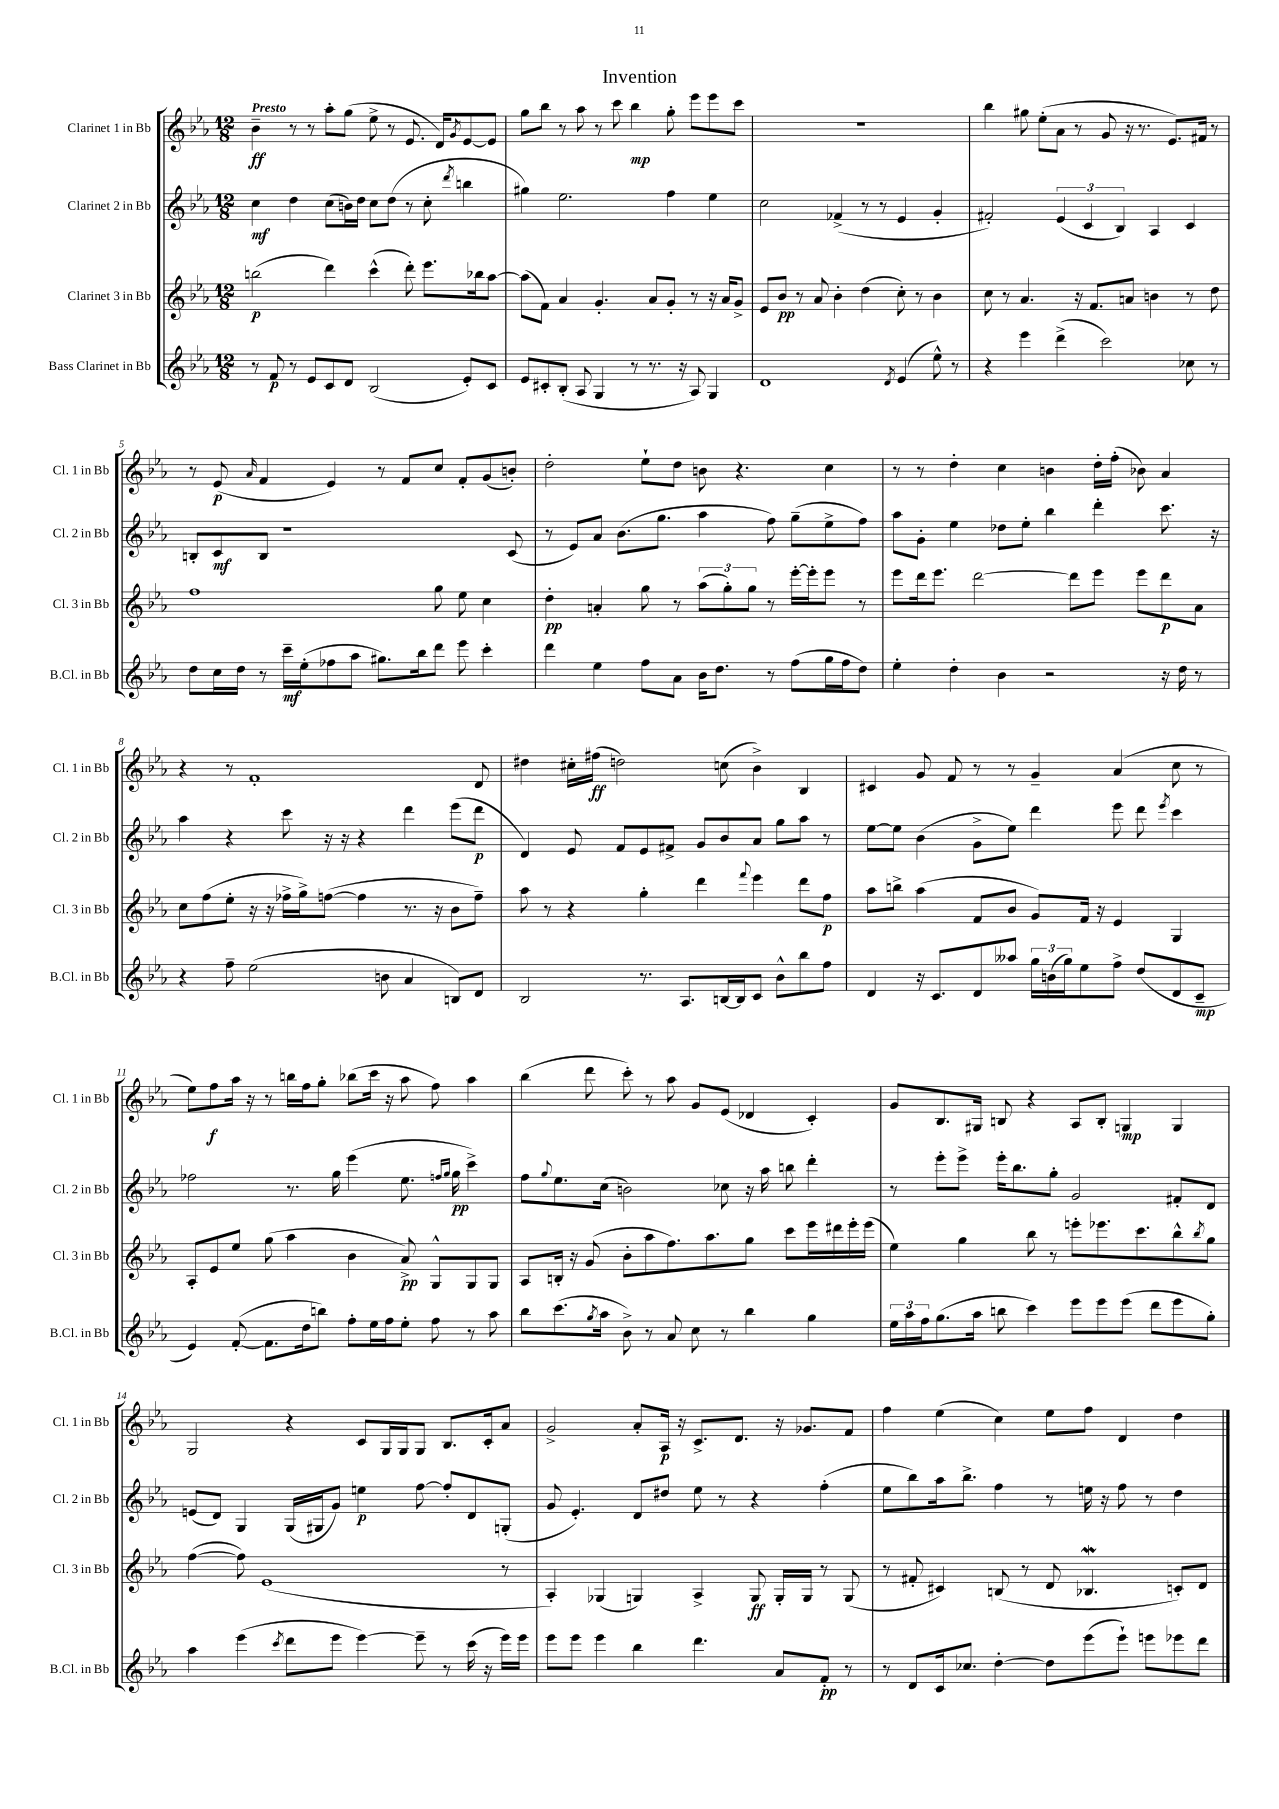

**kern	**dynam	**kern	**dynam	**kern	**dynam	**kern	**dynam
*part4	*part4	*part3	*part3	*part2	*part2	*part1	*part1
*staff4	*staff4	*staff3	*staff3	*staff2	*staff2	*staff1	*staff1
*I"Bass Clarinet in Bb	*	*I"Clarinet 3 in Bb	*	*I"Clarinet 2 in Bb	*	*I"Clarinet 1 in Bb	*
*I'B.Cl. in Bb	*	*I'Cl. 3 in Bb	*	*I'Cl. 2 in Bb	*	*I'Cl. 1 in Bb	*
*clefG2	*	*clefG2	*	*clefG2	*	*clefG2	*
*k[b-e-a-]	*	*k[b-e-a-]	*	*k[b-e-a-]	*	*k[b-e-a-]	*
*M12/8	*	*M12/8	*	*M12/8	*	*M12/8	*
=1	=1	=1	=1	=1	=1	=1	=1
!	!	!	!	!	!	!LO:TX:a:B:t=Presto	!
8r	.	(2bbn\	p	4cc\	mf	4b-~\	ff
8f/	p	.	.	.	.	.	.
8r	.	.	.	4dd\	.	8r	.
8e-/L	.	.	.	.	.	8r	.
8c/	.	4ddd\)	.	(8cc\L	.	8aa-'\L	.
8d/J	.	.	.	16bn\L)	.	(8gg\J	.
.	.	.	.	16dd\JJ	.	.	.
(2B-/	.	(4ccc^^\	.	8cc\L	.	8ee-^\	.
.	.	.	.	(8dd\J	.	8r	.
.	.	8ddd'\)	.	8r	.	8.e-/	.
.	.	8.eee-\L	.	8cc'\	.	.	.
.	.	.	.	.	.	16d/KL)	.
.	.	.	.	8qddd/	.	8qg/	.
8e-'/L)	.	.	.	4bbn\	.	[8e-/	.
.	.	16bb-X\k	.	.	.	.	.
8c/J	.	[8aa-\J	.	.	.	8e-/J]	.
=2	=2	=2	=2	=2	=2	=2	=2
8e-/L	.	(8aa-\L]	.	4gg#X\)	.	8gg\L	.
8c#X'/	.	8f\J)	.	.	.	8bb-\J	.
(8B-'/J	.	4a-/	.	2.ee-\	.	8r	.
8A-/	.	.	.	.	.	8aa-\	.
4G/	.	4.g'/	.	.	.	8r	.
.	.	.	.	.	.	8ccc\	.
8r	.	.	.	.	.	4bb-\	mp
8.r	.	8a-/L	.	.	.	.	.
.	.	8g'/J	.	4ff\	.	8gg'\	.
16r	.	.	.	.	.	.	.
8A-/)	.	8r	.	.	.	8eee-\L	.
4G/	.	16r	.	4ee-\	.	8eee-\	.
.	.	16a-/KL	.	.	.	.	.
.	.	8g^/J	.	.	.	8ccc\J	.
=3	=3	=3	=3	=3	=3	=3	=3
1d	.	8e-/L	.	2cc\	.	1.r	.
.	.	8b-/J	pp	.	.	.	.
.	.	8r	.	.	.	.	.
.	.	8a-/	.	.	.	.	.
.	.	4b-'\	.	(4f-X^/	.	.	.
.	.	(4dd\	.	8r	.	.	.
.	.	.	.	8r	.	.	.
8qd/	.	.	.	.	.	.	.
(4e-/	.	8cc'\)	.	4e-/	.	.	.
.	.	8r	.	.	.	.	.
8ee-^^\)	.	4b-\	.	4g'/	.	.	.
8r	.	.	.	.	.	.	.
=4	=4	=4	=4	=4	=4	=4	=4
4r	.	8cc\	.	2f#X'/)	.	4bb-\	.
.	.	8r	.	.	.	.	.
4eee-\	.	4.a-/	.	.	.	8gg#X\	.
.	.	.	.	.	.	(8ee-'\L	.
(4ddd^\	.	.	.	(6e-/	.	8a-\J	.
.	.	16r	.	.	.	8r	.
.	.	.	.	6c/	.	.	.
.	.	8.f/L	.	.	.	.	.
2ccc\)	.	.	.	.	.	8g/	.
.	.	.	.	6B-/)	.	.	.
.	.	8an/J	.	.	.	16r	.
.	.	.	.	.	.	8.r	.
.	.	4bn\	.	4A-/	.	.	.
.	.	.	.	.	.	8.e-/L)	.
8cc-X\	.	8r	.	4c/	.	.	.
.	.	.	.	.	.	16f#X/Jk	.
8r	.	8dd\	.	.	.	8r	.
!!LO:LB:g=z
=5	=5	=5	=5	=5	=5	=5	=5
8dd\L	.	1ff	.	8Bn'/L	.	8r	.
16cc\L	.	.	.	8c/	mf	(8e-/	p
16dd\JJ	.	.	.	.	.	.	.
.	.	.	.	.	.	16qqa-/	.
8r	.	.	.	8B/J	.	4f/	.
16ccc~\LL	mf	.	.	1r	.	.	.
(16ee-'\J	.	.	.	.	.	.	.
8ff-X\	.	.	.	.	.	4e-/)	.
8aa-\J	.	.	.	.	.	.	.
8.gg#X\L)	.	.	.	.	.	8r	.
.	.	.	.	.	.	8f/L	.
16bb-\k	.	.	.	.	.	.	.
8ddd\J	.	8gg\	.	.	.	8cc/J	.
8eee-\	.	8ee-\	.	.	.	8f'/L	.
4ccc'\	.	4cc\	.	.	.	(8g/	.
.	.	.	.	(8c/	.	8bn'/J)	.
=6	=6	=6	=6	=6	=6	=6	=6
4ddd\	.	4dd'\	pp	8r	.	2dd'\	.
.	.	.	.	8e-/L)	.	.	.
4ee-\	.	4an'/	.	8a-/J	.	.	.
.	.	.	.	(8.b-\L	.	.	.
8ff\L	.	8gg\	.	.	.	8ee-`\L	.
.	.	.	.	8.gg\J	.	.	.
8a-\J	.	8r	.	.	.	8dd\J	.
16b-\KL	.	(12aa-\L	.	4aa-\	.	8bn\	.
8.dd\J	.	.	.	.	.	.	.
.	.	12gg'\)	.	.	.	.	.
.	.	.	.	.	.	4.r	.
.	.	12gg\J	.	.	.	.	.
8r	.	8r	.	8ff\)	.	.	.
(8ff\L	.	[16eee-'\LL	.	(8gg~\L	.	.	.
.	.	16eee-'\J]	.	.	.	.	.
16gg\L	.	8eee-\J	.	8ee-^\	.	4cc\	.
16ff\J	.	.	.	.	.	.	.
8dd\J)	.	8r	.	8ff\J)	.	.	.
=7	=7	=7	=7	=7	=7	=7	=7
4ee-'\	.	8eee-\L	.	8aa-\L	.	8r	.
.	.	16ddd\k	.	8g'\J	.	8r	.
.	.	8.eee-\J	.	.	.	.	.
4dd'\	.	.	.	4ee-\	.	4dd'\	.
.	.	[2ddd\	.	.	.	.	.
4b-\	.	.	.	8dd-X\L	.	4cc\	.
.	.	.	.	8ee-'\J	.	.	.
2r	.	.	.	4bb-\	.	4bn\	.
.	.	8ddd\L]	.	.	.	.	.
.	.	8eee-\J	.	4ddd'\	.	16dd'\LL	.
.	.	.	.	.	.	(16ff'\JJ	.
.	.	8eee-\L	.	.	.	8b-X\)	.
16r	.	8ddd\	p	8.ccc\	.	4a-/	.
16dd\	.	.	.	.	.	.	.
8r	.	8a-\J	.	.	.	.	.
.	.	.	.	16r	.	.	.
!!LO:LB:g=z
=8	=8	=8	=8	=8	=8	=8	=8
4r	.	8cc\L	.	4aa-\	.	4r	.
.	.	(8ff\	.	.	.	.	.
8ff~\	.	8ee-'\J	.	4r	.	8r	.
(2ee-\	.	16r	.	.	.	1f'	.
.	.	16r	.	.	.	.	.
.	.	16ff-X^\LL	.	8ccc\	.	.	.
.	.	16gg^\J)	.	.	.	.	.
.	.	([8ffn\J	.	16r	.	.	.
.	.	.	.	16r	.	.	.
.	.	4ff\]	.	4r	.	.	.
8bn\	.	.	.	.	.	.	.
4a-/	.	8.r	.	4ddd\	.	.	.
.	.	16r	.	.	.	.	.
8Bn/L)	.	8b-\L	.	(8eee-\L	.	.	.
8d/J	.	8ff~\J)	.	8ddd\J	p	8d/	.
=9	=9	=9	=9	=9	=9	=9	=9
2B-/	.	8aa-\	.	4d/)	.	4dd#X\	.
.	.	8r	.	.	.	.	.
.	.	4r	.	8e-/	.	16cc#X'\LL	.
.	.	.	.	.	.	(16ff#X\JJ	ff
.	.	.	.	8f/L	.	2ddn\)	.
8.r	.	4gg'\	.	8e-/	.	.	.
.	.	.	.	8f#X^/J	.	.	.
8.A-/L	.	.	.	.	.	.	.
.	.	4ddd\	.	8g/L	.	.	.
[16Bn/L	.	.	.	8b-/	.	(8ccn\	.
16B/J]	.	.	.	.	.	.	.
.	.	8qqfff/	.	.	.	.	.
8c/J	.	4eee-\	.	8a-/J	.	4b-^\)	.
8b-^^\L	.	.	.	8gg\L	.	.	.
8bb-\	.	8ddd\L	.	8aa-\J	.	4B-/	.
8ff\J	.	8ff\J	p	8r	.	.	.
=10	=10	=10	=10	=10	=10	=10	=10
4d/	.	8aa-\L	.	[8ee-\L	.	4c#X/	.
.	.	8bbn^\J	.	8ee-\J]	.	.	.
16r	.	(4aa-\	.	(4b-\	.	8g/	.
8.c/L	.	.	.	.	.	.	.
.	.	.	.	.	.	8f/	.
8d/	.	8f/L	.	8g^\L	.	8r	.
8aa--X/J	.	8b-/J	.	8ee-\J)	.	8r	.
24gg\LL	.	8g/L)	.	4ddd\	.	4g~/	.
(24bn\	.	.	.	.	.	.	.
24gg\J)	.	.	.	.	.	.	.
8ee-\	.	16f/Jk	.	.	.	.	.
.	.	16r	.	.	.	.	.
8ff^\J	.	4e-/	.	8eee-\	.	(4a-/	.
(8dd/L	.	.	.	8ddd\	.	.	.
.	.	.	.	8qeee-/	.	.	.
8d/	.	4G/	.	4ccc\	.	8cc\	.
8c~/J	mp	.	.	.	.	8r	.
!!LO:LB:g=z
=11	=11	=11	=11	=11	=11	=11	=11
4e-/)	.	8A-'/L	.	2ff-X\	.	8ee-\L)	.
.	.	8e-/	.	.	.	8ff\	f
([8f'/	.	8ee-/J	.	.	.	16aa-\Jk	.
.	.	.	.	.	.	16r	.
8.f\L]	.	(8gg\	.	.	.	8r	.
.	.	4aa-\	.	8.r	.	16bbn\LL	.
16dd\k	.	.	.	.	.	16ff\J	.
8bbn\J)	.	.	.	.	.	8gg'\J	.
.	.	.	.	16gg\	.	.	.
8ff'\L	.	4b-\	.	(4eee-\	.	(8bb-X\L	.
16ee-\L	.	.	.	.	.	16ccc\Jk	.
16ff\J	.	.	.	.	.	16r	.
8ee-'\J	.	8a-^/)	pp	8.ee-\	.	8aa-\	.
8ff\	.	8G^^/L	.	.	.	8ff\)	.
.	.	.	.	16qqffn/LL	.	.	.
.	.	.	.	16qqgg/JJ	.	.	.
.	.	.	.	16gg\	pp	.	.
8r	.	8G/	.	4ccc^\)	.	4aa-\	.
8aa-\	.	8G/J	.	.	.	.	.
=12	=12	=12	=12	=12	=12	=12	=12
8bb-\L	.	8A-/L	.	8ff\L	.	(4bb-\	.
.	.	.	.	8qqgg/	.	.	.
(8.ccc\	.	16Bn'/Jk	.	8.ee-\	.	.	.
.	.	16r	.	.	.	.	.
.	.	(8g/	.	.	.	8ddd\	.
8qgg/	.	.	.	.	.	.	.
16aa-\Jk	.	.	.	(16cc\Jk	.	.	.
8b-^\)	.	8b-'\L	.	2bn\)	.	8ccc'\)	.
8r	.	8aa-\	.	.	.	8r	.
8a-/	.	8.ff\)	.	.	.	8aa-\	.
8cc\	.	.	.	.	.	8g/L	.
.	.	8.aa-\	.	.	.	.	.
8r	.	.	.	8cc-X\	.	(8e-/J	.
4bb-\	.	8gg\J	.	16r	.	4d-X/	.
.	.	.	.	16aa-\	.	.	.
.	.	8ccc\L	.	8bbn\	.	.	.
4gg\	.	16eee-\L	.	4ddd'\	.	4c'/)	.
.	.	16ddd#X\	.	.	.	.	.
.	.	16eee-'\	.	.	.	.	.
.	.	(16eee-\JJ	.	.	.	.	.
=13	=13	=13	=13	=13	=13	=13	=13
24ee-\LL	.	4ee-\)	.	8r	.	8g/L	.
24aa-\	.	.	.	.	.	.	.
24ff\J	.	.	.	.	.	.	.
(8.gg\	.	.	.	8eee-'\L	.	8.B-/	.
.	.	4gg\	.	8eee-^\J	.	.	.
16aa-\Jk	.	.	.	.	.	16G#X/Jk	.
8bbn\	.	.	.	16eee-'\KL	.	8Bn/	.
.	.	.	.	8.bb-\	.	.	.
4ccc\)	.	8bb-\	.	.	.	4r	.
.	.	8r	.	8gg'\J	.	.	.
8eee-\L	.	8eeen'\L	.	2g/	.	8A-/L	.
8eee-\	.	8.eee-X\	.	.	.	8B'/J	.
(8eee-\J	.	.	.	.	.	4Gn/	mp
.	.	8.ccc\	.	.	.	.	.
8ddd\L	.	.	.	.	.	.	.
8eee-\	.	8bb-^^\	.	8f#X'/L	.	4G/	.
.	.	8qbb-/	.	.	.	.	.
8gg'\J)	.	8gg\J	.	8d/J	.	.	.
!!LO:LB:g=z
=14	=14	=14	=14	=14	=14	=14	=14
4aa-\	.	([4ff\	.	(8en/L	.	2G/	.
.	.	.	.	8d/J)	.	.	.
(4eee-\	.	8ff\])	.	4G/	.	.	.
.	.	(1e-	.	.	.	.	.
8qccc/	.	.	.	.	.	.	.
8ddd\L	.	.	.	(16G/LL	.	4r	.
.	.	.	.	16G#X/J	.	.	.
8eee-\J	.	.	.	8g/J)	.	.	.
[4eee-\)	.	.	.	4een\	p	8c/L	.
.	.	.	.	.	.	16G/L	.
.	.	.	.	.	.	16G/J	.
8eee-~\]	.	.	.	[8ff\	.	8G/J	.
8r	.	.	.	8ff'/L]	.	8.B-/L	.
(16ccc\	.	.	.	8d/	.	.	.
16r	.	.	.	.	.	16c'/k	.
16eee-\LL)	.	8r	.	(8Gn'/J	.	8a-/J	.
16eee-\JJ	.	.	.	.	.	.	.
=15	=15	=15	=15	=15	=15	=15	=15
8eee-\L	.	4A-'/)	.	8g/	.	2g^/	.
8eee-\J	.	.	.	4.e-'/)	.	.	.
4eee-\	.	(4G-X/	.	.	.	.	.
4bb-\	.	4Gn/)	.	8d/L	.	8a-'/L	.
.	.	.	.	8dd#X/J	.	16A-/Jk	p
.	.	.	.	.	.	16r	.
4.ddd\	.	4A-^/	.	8ee-\	.	8.c^/L	.
.	.	.	.	8r	.	.	.
.	.	.	.	.	.	8.d/J	.
.	.	8G/	ff	4r	.	.	.
8a-/L	.	16G'/LL	.	.	.	16r	.
.	.	16G/JJ	.	.	.	8.g-X/L	.
8f'/J	pp	8r	.	(4ff'\	.	.	.
8r	.	(8G/	.	.	.	8f/J	.
=16	=16	=16	=16	=16	=16	=16	=16
8r	.	8r	.	8ee-\L	.	4ff\	.
8d/L	.	8f#X'/	.	8bb-\)	.	.	.
16c/k	.	4c#X/)	.	16aa-\k	.	(4ee-\	.
8.cc-X/J	.	.	.	8.bb-^\J	.	.	.
[4dd'\	.	(8Bn/	.	4ff\	.	4cc\)	.
.	.	8r	.	.	.	.	.
8dd\L]	.	8d/	.	8r	.	8ee-\L	.
(8eee-\	.	4.B-XW/	.	16een\	.	8ff\J	.
.	.	.	.	16r	.	.	.
8eee-`\J)	.	.	.	8ff\	.	4d/	.
8eeen\L	.	.	.	8r	.	.	.
8eee-X\	.	8cn'/L)	.	4dd\	.	4dd\	.
8ddd\J	.	8d/J	.	.	.	.	.
==	==	==	==	==	==	==	==
*-	*-	*-	*-	*-	*-	*-	*-
